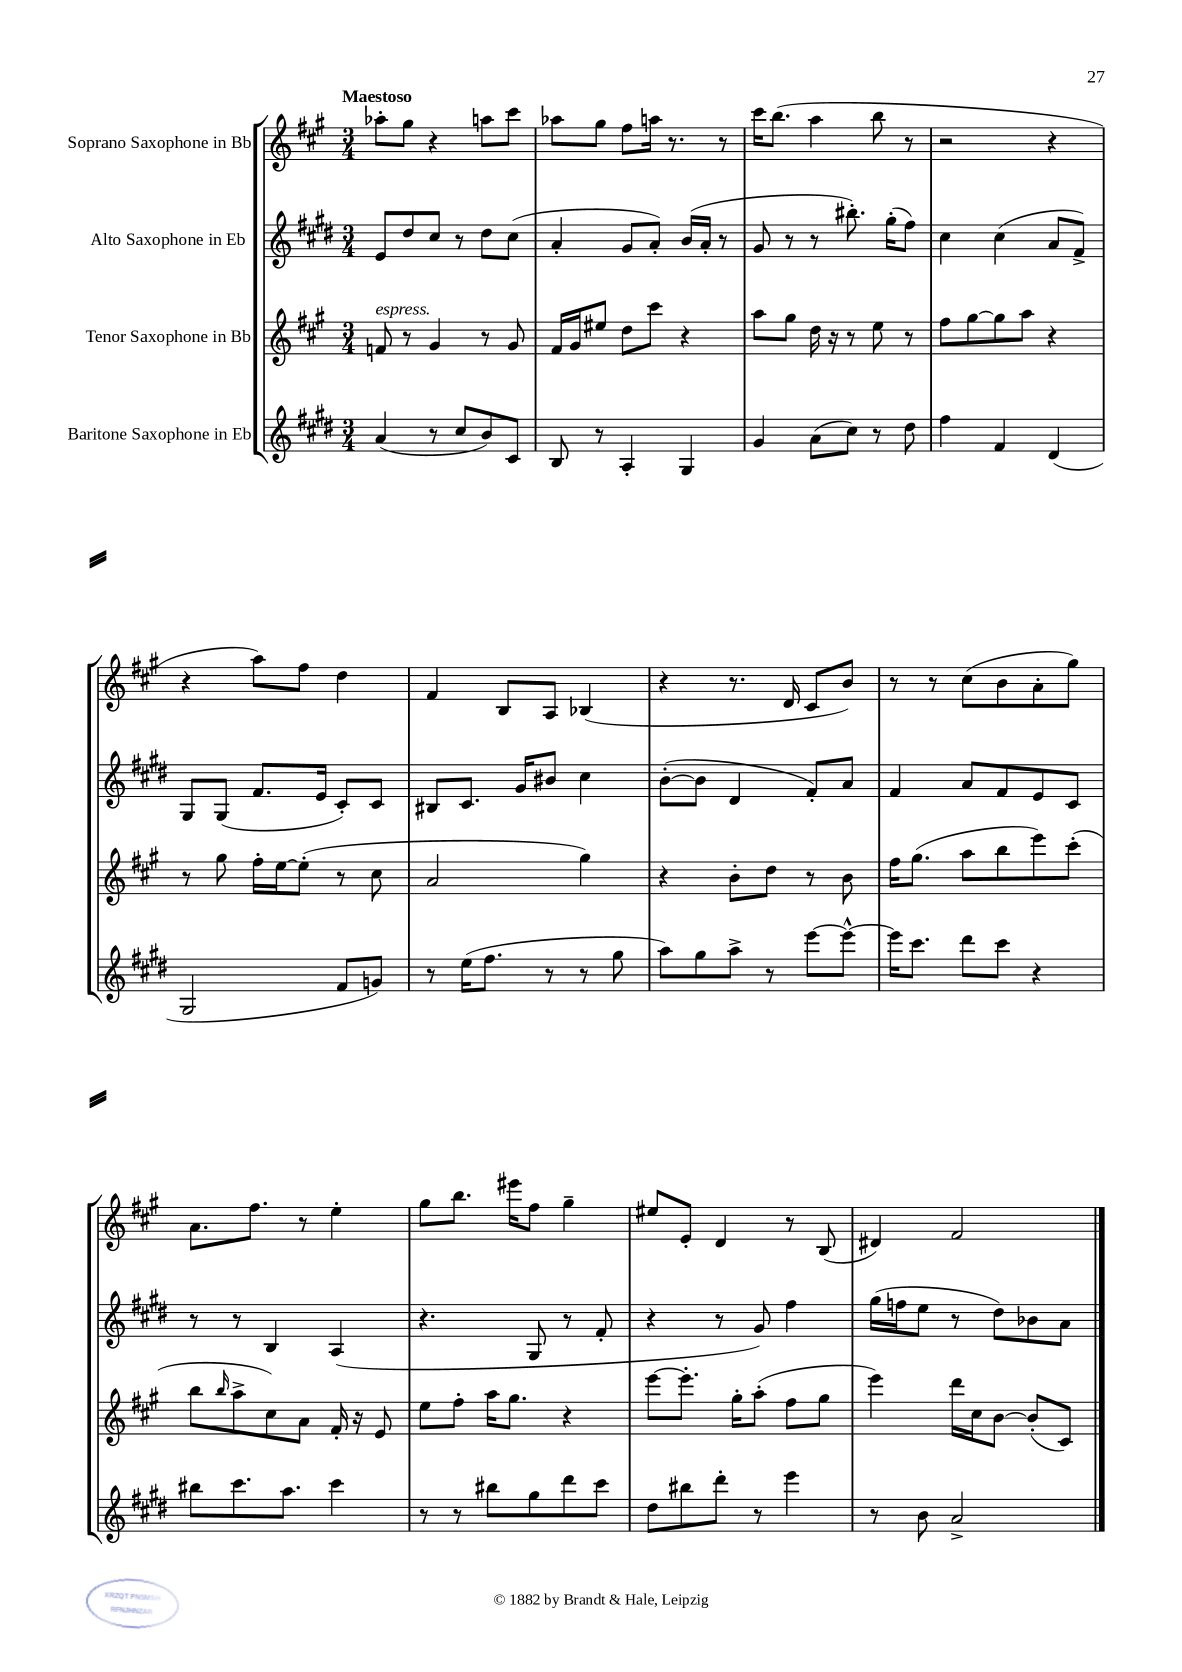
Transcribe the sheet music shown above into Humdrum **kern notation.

**kern	**kern	**kern	**kern
*part4	*part3	*part2	*part1
*staff4	*staff3	*staff2	*staff1
*I"Baritone Saxophone in Eb	*I"Tenor Saxophone in Bb	*I"Alto Saxophone in Eb	*I"Soprano Saxophone in Bb
*clefG2	*clefG2	*clefG2	*clefG2
*k[f#c#g#d#]	*k[f#c#g#]	*k[f#c#g#d#]	*k[f#c#g#]
*M3/4	*M3/4	*M3/4	*M3/4
=1	=1	=1	=1
!	!	!	!LO:TX:a:B:t=Maestoso
!	!LO:TX:a:i:t=espress.	!	!
(4a/	8fn/	8e/L	8aa-X'\L
.	8r	8dd#/	8gg#\J
8r	4g#/	8cc#/J	4r
8cc#/L	.	8r	.
8b/)	8r	8dd#\L	8aan\L
8c#/J	8g#/	(8cc#\J	8ccc#\J
=2	=2	=2	=2
8B/	16f#/LL	4a'/	8aa-X\L
.	16g#/J	.	.
8r	8ee#X/J	.	8gg#\J
4A'/	8dd\L	8g#/L	8ff#\L
.	8ccc#\J	8a'/J)	16aan\Jk
.	.	.	8.r
4G#/	4r	(16b/LL	.
.	.	16a'/JJ	.
.	.	8r	8r
=3	=3	=3	=3
4g#/	8aa\L	8g#/	16ccc#\KL
.	.	.	(8.bb\J
.	8gg#\J	8r	.
(8a\L	16dd\	8r	4aa\
.	16r	.	.
8cc#\J)	8r	8.bb#X'\)	.
8r	8ee\	.	8bb\
.	.	(16gg#'\KL	.
8dd#\	8r	8ff#\J)	8r
=4	=4	=4	=4
4ff#\	8ff#\L	4cc#\	2r
.	[8gg#\	.	.
4f#/	8gg#\]	(4cc#\	.
.	8aa\J	.	.
(4d#/	4r	8a/L	4r
.	.	8f#^/J)	.
!!LO:LB:g=z
=5	=5	=5	=5
2G#/	8r	8G#/L	4r
.	8gg#\	(8G#/J	.
.	16ff#'\LL	8.f#/L	8aa\L)
.	[16ee\J	.	.
.	(8ee'\J]	.	8ff#\J
.	.	16e/Jk	.
8f#/L	8r	8c#'/L)	4dd\
8gn/J)	8cc#\	8c#/J	.
=6	=6	=6	=6
8r	2a/	8B#X/L	4f#/
(16ee\KL	.	8.c#/J	.
8.ff#\J	.	.	.
.	.	.	8B/L
.	.	16g#/KL	.
8r	.	8b#X/J	8A/J
8r	4gg#\)	4cc#\	(4B-X/
8gg#\	.	.	.
=7	=7	=7	=7
8aa\L)	4r	([8b'\L	4r
8gg#\	.	8b\J]	.
8aa^\J	8b'\L	4d#/	8.r
8r	8dd\J	.	.
.	.	.	16d/
[8eee\L	8r	8f#'/L)	8c#/L
8eee^^\J_	8b\	8a/J	8b/J)
=8	=8	=8	=8
16eee\KL]	16ff#\KL	4f#/	8r
8.ccc#\J	(8.gg#\J	.	.
.	.	.	8r
8ddd#\L	8aa\L	8a/L	(8cc#\L
8ccc#\J	8bb\	8f#/	8b\
4r	8eee\)	8e/	8a'\
.	(8ccc#'\J	8c#/J	8gg#\J)
!!LO:LB:g=z
=9	=9	=9	=9
8bb#X\L	8bb\L	8r	8.a\L
.	16qqbb/	.	.
8.ccc#\	8aa^\	8r	.
.	.	.	8.ff#\J
.	8cc#\)	4B/	.
8.aa\J	.	.	.
.	8a\J	.	8r
4ccc#\	16f#'/	(4A/	4ee'\
.	16r	.	.
.	8e/	.	.
=10	=10	=10	=10
8r	8ee\L	4.r	8gg#\L
8r	8ff#'\J	.	8.bb\J
8bb#X\L	16aa\KL	.	.
.	8.gg#\J	.	16eee#X\KL
8gg#\	.	8G#/	8ff#\J
8ddd#\	4r	8r	4gg#~\
8ccc#\J	.	8f#'/	.
=11	=11	=11	=11
8dd#\L	[8eee\L	4r	8ee#X/L
8bb#X\	8.eee'\J]	.	8e'/J
8ddd#'\J	.	8r	4d/
.	16gg#'\KL	.	.
8r	(8aa'\J	8g#/)	.
4eee\	8ff#\L	4ff#\	8r
.	8gg#\J	.	(8B/
=12	=12	=12	=12
8r	4eee\)	(16gg#\LL	4d#X/)
.	.	16ffn\J	.
8b\	.	8ee\J	.
2a^/	16ddd\LL	8r	2f#/
.	16cc#\J	.	.
.	[8b\J	8dd#\L)	.
.	(8b'/L]	8b-X\	.
.	8c#/J)	8a\J	.
==	==	==	==
*-	*-	*-	*-
